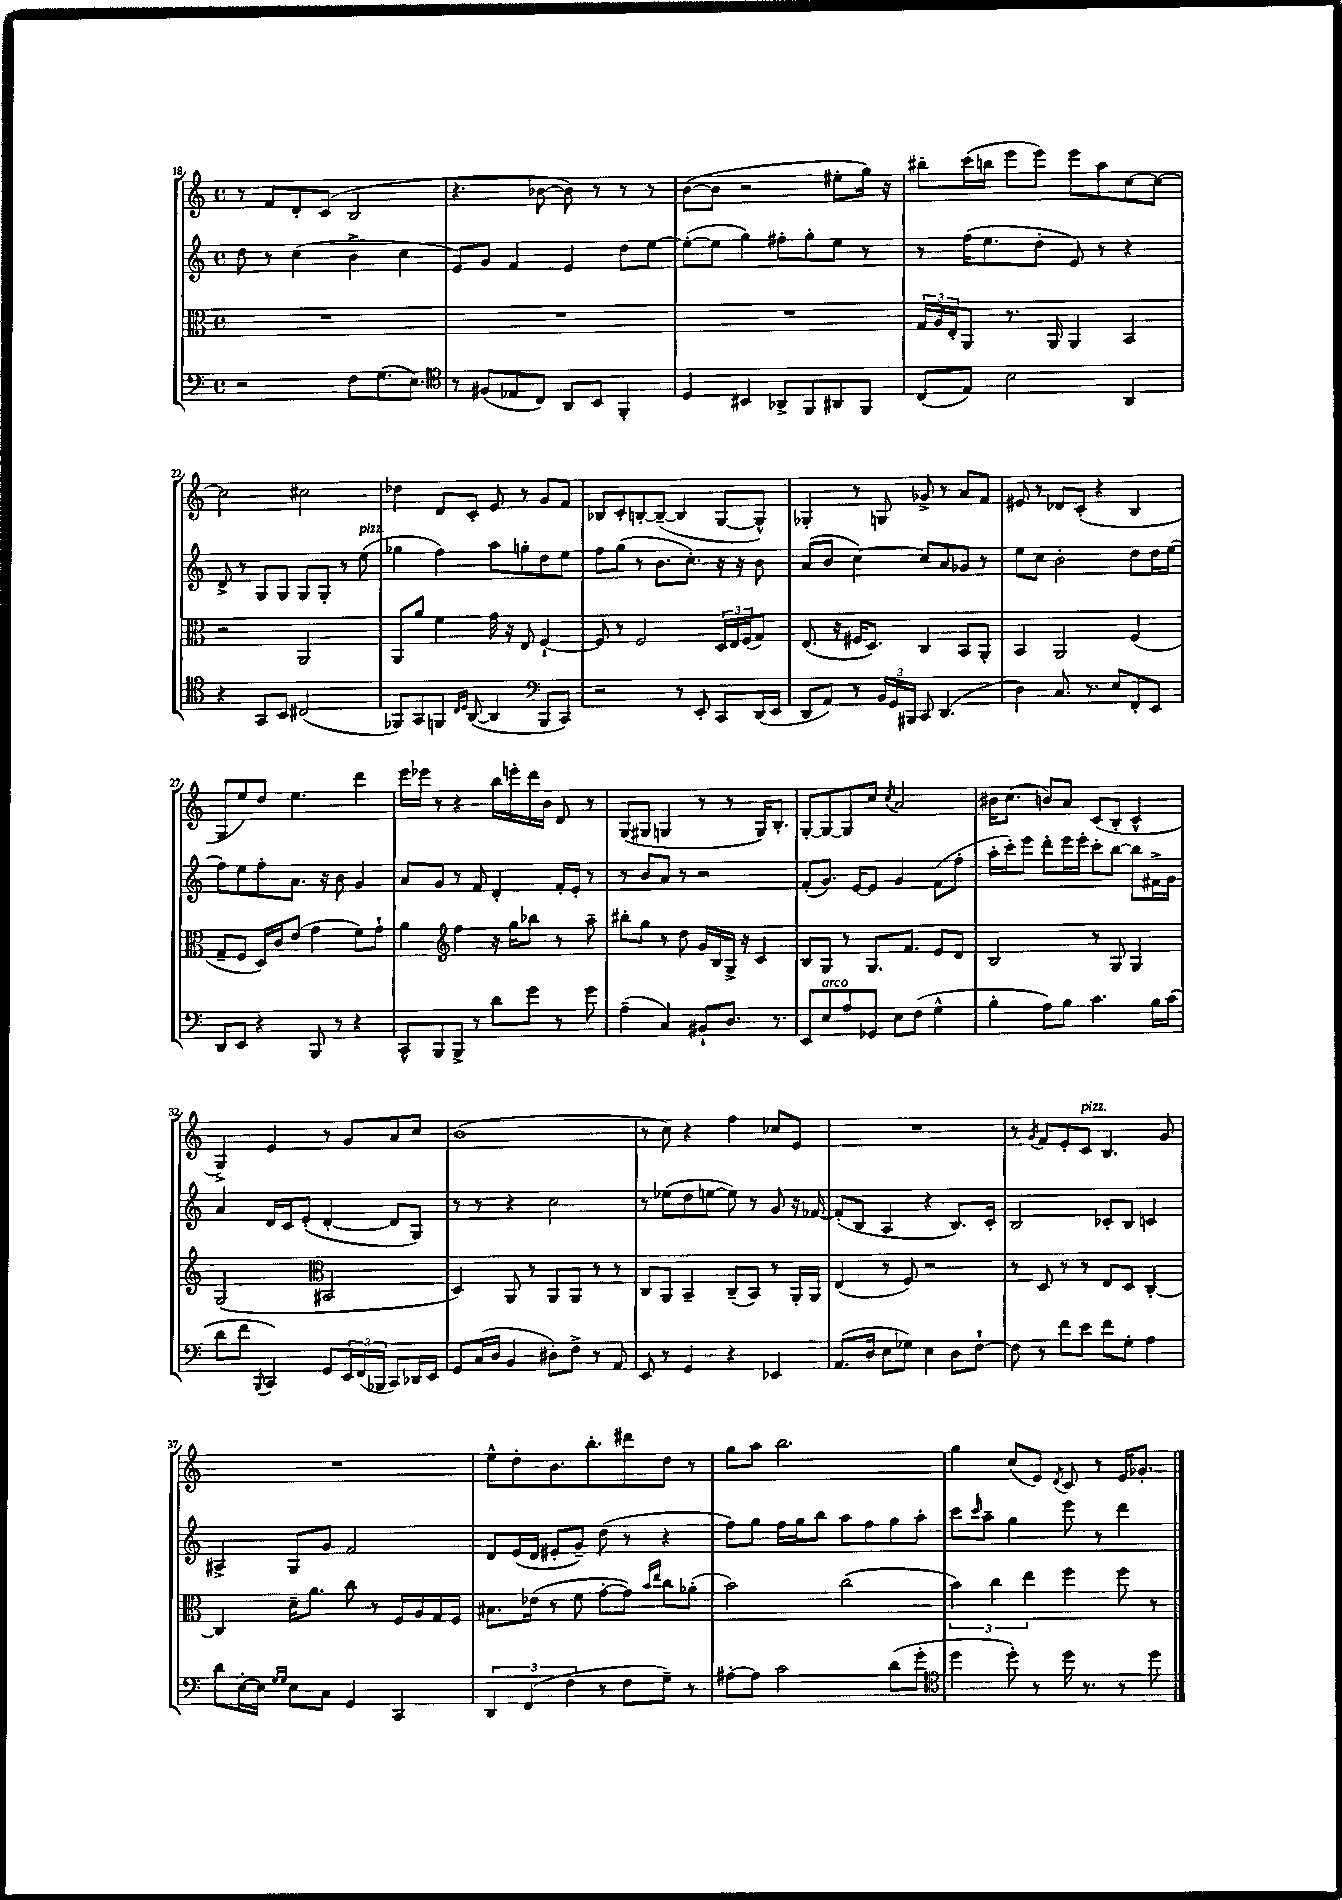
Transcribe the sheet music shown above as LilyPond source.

<<
\new StaffGroup <<
\new Staff = "s0" {
    \clef treble \key c \major \defaultTimeSignature \time 4/4
    r8 f'8 d'8-. c'8( b2 |
    r4. bes'8~ bes'8) r8 r8 r8 |
    b'8~( b'8 r2 eis''8-. g''16) r16 |
    bis''8-. c'''16( b''16 e'''8 e'''8) e'''8 a''8 c''8~ c''8~ |
    c''2 cis''2 |
    des''4 d'8 c'8-. e'8 r8 g'8 f'8 |
    bes8 c'8-. b8~-. b8~--( b4 g8~ g8-^) |
    ges4-. r8 g8 ges'8-> r8 a'8 f'8 |
    eis'8 r8 des'8 c'8-.( r4 b4 |
    g8 e''8) d''8 e''4. d'''4 |
    e'''16 ees'''16 r8 r4 b''16 e'''16-. d'''16 b'16 d'8 r8 |
    g8( gis8 g4 r8 r8 g16) b8.-. |
    g8~-. g8~ g8 c''8 \acciaccatura { c''8 } a'2 |
    bis'16 c''8.( b'8) a'8 c'8( b8-. c'4-^ |
    g4->) e'4 r8 g'8 a'8 c''8 |
    b'1( |
    r8 c''8) r4 f''4 ces''8 e'8 |
    R1 |
    r8 \acciaccatura { g'8 } f'8 e'8-. c'8^\markup { \italic "pizz." } b4. g'8 |
    R1 |
    e''8-^ d''8-. b'8. b''8.-. dis'''8 d''8 r8 |
    g''8 a''8 b''2. |
    g''4 c''8( e'8) \acciaccatura { d'8 } c'8 r8 e'16 ges'8.-. \bar "|." |
}
\new Staff = "s1" {
    \clef treble \key c \major \defaultTimeSignature \time 4/4
    d''8 r8 c''4( b'4-> c''4 |
    e'8) g'8 f'4 e'4 d''8 e''8~ |
    e''8~-.( e''8 g''4) fis''8-. g''8-. e''8 r8 |
    r8 f''16( e''8. d''8-. e'8) r8 r4 |
    d'8-> r8 g8 g8 g8 g8-. r8 e''8^\markup { \italic "pizz." }( |
    ges''4 f''4) a''8 g''8-. d''8 e''8 |
    f''8 g''8( r8 b'8. c''8.-.) r16 r16 b'8 |
    a'8( b'8 c''4~) c''8 a'8 ges'8 r8 |
    e''8 c''8 b'2-. d''8 d''16 e''16( |
    f''8) e''8 f''8-. a'8. r16 b'8 g'4 |
    a'8 g'8 r8 f'8 d'4-. f'16-. e'16-. r8 |
    r8 b'8 a'8 r8 r2 |
    f'8-.( g'8.) e'16~ e'8 g'4 f'8( f''8-. |
    a''16-. c'''16-.) e'''8 d'''8-. e'''16 e'''16-. c'''8-. b''8~ b''8 fis'16-> g'16 |
    a'4 d'16 c'16 e'8-.( d'4~-. d'8 g8) |
    r8 r8 r4 c''2 |
    r8 ees''8( d''8 e''8~ e''8) r8 g'8 r16 fes'16~ |
    fes'8-.( b8 a4 r4 b8.) c'16-. |
    b2 ces'8-. b8 c'4 |
    ais4-> g8 g'8 f'2 |
    d'8 e'16( d'16 eis'8-. g'8--) d''8( r8 r4 |
    f''8) g''8 f''16 g''16 b''8 a''8 f''8 g''8 a''8-. |
    c'''8 \grace { c'''16 } a''8-- g''4 e'''8 r8 d'''4 \bar "|." |
}
\new Staff = "s2" {
    \clef alto \key c \major \defaultTimeSignature \time 4/4
    R1 |
    R1 |
    R1 |
    \tuplet 3/2 { g16 a16 e16-. } a,8 r8. a,16 a,4 b,4 |
    r2 a,2 |
    a,8 a'8 f'4 g'16 r16 e8 f4~-! |
    f8 r8 f2 \tuplet 3/2 { d16 e16 f16( } g8) |
    e8.( r16 fis16 d8.) c4 b,8 a,8-. |
    b,4 a,2 f4( |
    g8-- f8 d16) c'16 e'8( g'4 f'8) g'8-! |
    a'4 \clef treble f''4 r16 g''16 bes''8 r8 a''8-- |
    bis''8-. g''8 r8 d''8 g'16 b16 g16-> r16 c'4 |
    b8 g8 r8 g8. f'8. e'8 d'8 |
    b2 r8 g8 g4 |
    g2( \clef alto bis,2 |
    d4) a,8 r8 a,8 a,8 r8 r8 |
    c8 a,8 b,4-- c8--( b,8) r8 a,16-. a,16 |
    e4( r8 f8) r2 |
    r8 d8 r8 r8 e8 d8 c4~-. |
    c4 d'16-- a'8. c''8 r8 f16 a16 g16 f16 |
    bis8. ees'16( r8 f'8 g'8~-. g'8) \grace { b'16 e''16 } c''8 aes'8-.( |
    b'2) c''2( |
    \tuplet 3/2 { b'4) c''4 e''4 } f''4 f''8 r8 \bar "|." |
}
\new Staff = "s3" {
    \clef bass \key c \major \defaultTimeSignature \time 4/4
    r2 f8 g8.( e8.) |
    \clef tenor r8 fis8( ees8 c8) a,8 b,8 f,4-. |
    d4 bis,4 aes,8-> f,8 ais,8 f,8 |
    c8( e8) b2 a,4 |
    r4 g,8 b,8 cis2( |
    fes,8) g,8 f,8 \grace { c16 d16 } a,8~( a,4 \clef bass b,,8 c,8) |
    r2 r8 e,8-. c,8 d,16( e,16 |
    d,8 a,8) r8 \tuplet 3/2 { b,16 g,16 bis,,16 } c,8 d,4.( |
    d4) c8. r8. e8 f,8-. e,8 |
    d,8 e,8 r4 b,,8 r8 r4 |
    c,8-^ b,,8 b,,8-> r8 d'8 g'8 r8 g'8 |
    a4--( c4) bis,8-! d8. r8. |
    e,8 e8^\markup { \italic "arco" } a8 ges,8 e8 f8( g4-^ |
    b4-. a8) b8 c'4. b16 c'16( |
    d'8 f'8 \appoggiatura { b,,8 } c,4) g,8 \tuplet 3/2 { e,16 f,16( bes,,16 } c,8) des,16 e,16 |
    g,8 c16( d16 b,4 dis8-.) f8-> r8 a,8 |
    e,8 r8 g,4 r4 ees,4 |
    a,8.( d16 e8 ges8) e4 d8 f8~-! |
    f8 r8 f'8 e'8 f'8 g8-. a4 |
    d'8 e16~-. e16 \grace { g16 g16 } e8 c8 g,4 c,4 |
    \tuplet 3/2 { d,4 f,4( f4 } r8 f8 g8--) r8 |
    ais8~-. ais8 c'2 d'8( g'8-. |
    \clef tenor d''4 d''8-.) r8 d''16 r8. r8 d''8 \bar "|." |
}
>>
>>
\layout { \context { \Score currentBarNumber = #18 } }
